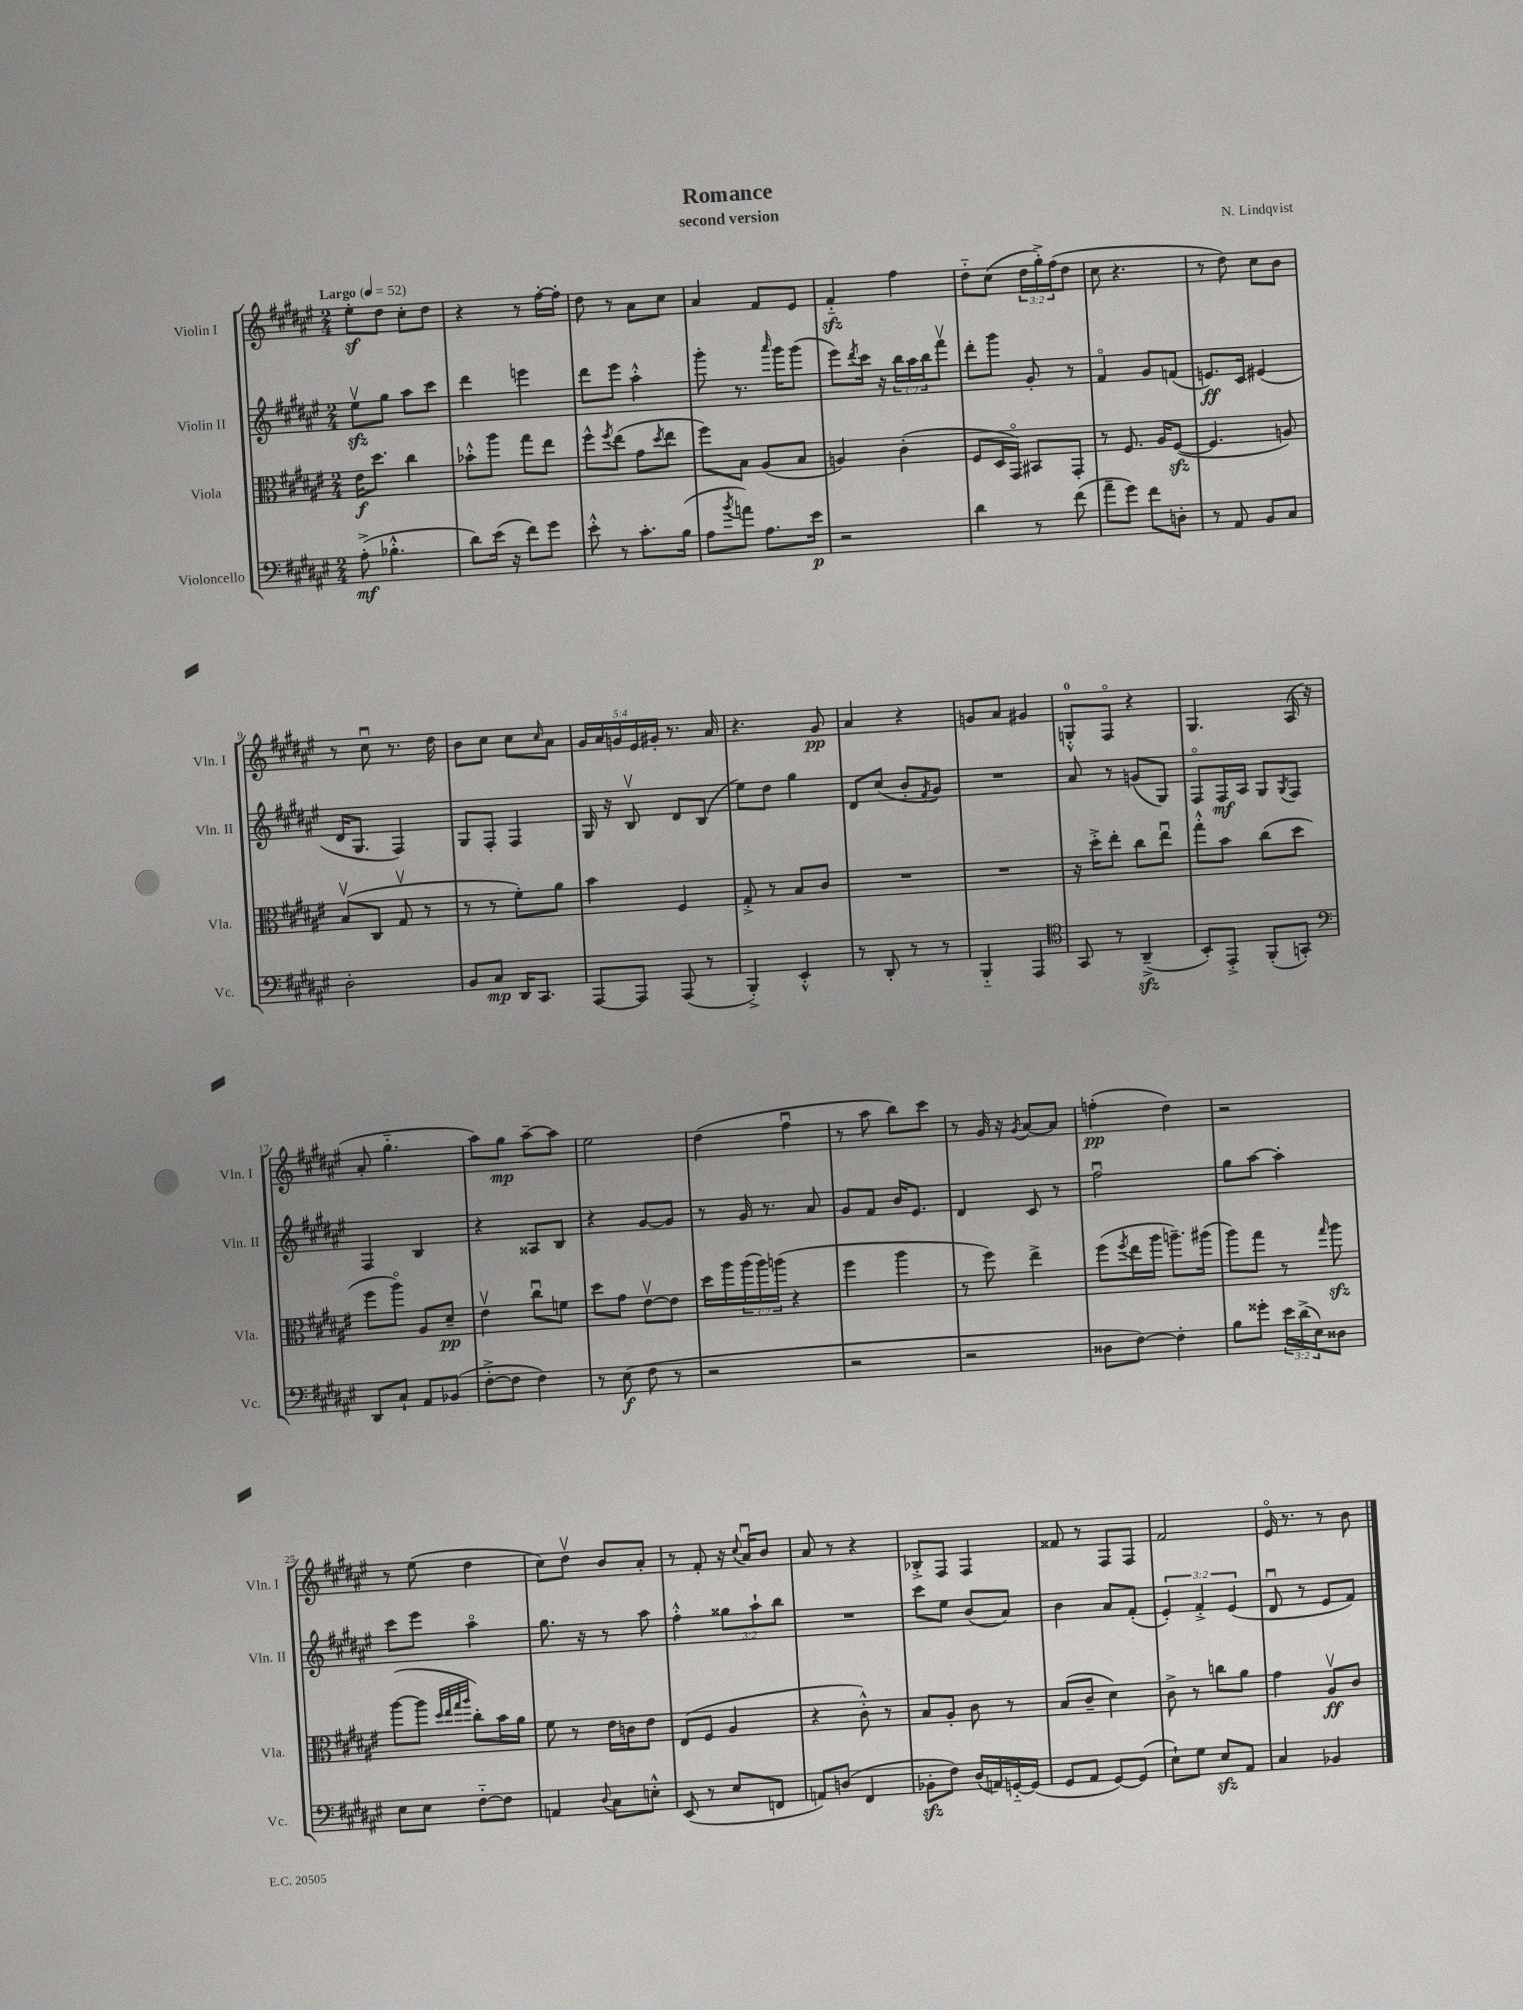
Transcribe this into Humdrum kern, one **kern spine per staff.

**kern	**kern	**kern	**kern
*staff4	*staff3	*staff2	*staff1
*clefF4	*clefC3	*clefG2	*clefG2
*k[f#c#g#d#a#e#]	*k[f#c#g#d#a#e#]	*k[f#c#g#d#a#e#]	*k[f#c#g#d#a#e#]
*M2/4	*M2/4	*M2/4	*M2/4
*MM52	*MM52	*MM52	*MM52
(8A#'^	16e#	8ee#v	8ee#'
.	8.dd#	.	.
4.B-'^^	.	8gg#	8dd#
.	4cc#	8aa#	8cc#'
.	.	8ccc#	8dd#
=	=	=	=
8d#)	8b-'^^	4ddd#	4r
(16e#	8aa#	.	.
16r	.	.	.
8f#)	8gg#	4eee	8r
8g#	8ee#	.	[16ff#'
.	.	.	16ff#']
=	=	=	=
8e#'^^	8ff#^^	8ddd#	8dd#
.	8qff#	.	.
8r	(8ee#	8eee#	8r
8.c#'	8g#	4aa#'^^	8a#
.	8qdd#	.	.
.	8ee#	.	8cc#
(16B	.	.	.
=	=	=	=
8A#	8ff#)	8ggg#'	4a#
8qb	.	.	.
8a)	8B	8.r	.
8.A#	(8A#	.	8f#
.	.	16qqaaa#	.
.	.	16ggg#	.
.	8B	(8ggg#	8e#
16e#	.	.	.
=	=	=	=
2r	4A)	8eee#)	4f#'~
.	.	8qddd#	.
.	.	16ccc#	.
.	.	16r	.
.	(4c#'	24bb	4ff#
.	.	24aa#	.
.	.	24bb	.
.	.	8fff#v	.
=	=	=	=
4d#	8F#	8ddd#'	8dd#'~
.	16D#	8ggg#	(8cc#
.	16GG#o)	.	.
8r	8BB#	8g#'	24dd#
.	.	.	24gg#'^)
.	.	.	(24ff#
(8f#	8GG#'	8r	8dd#
=	=	=	=
8a#~	8r	4f#o	8cc#
8g#)	8.F#	.	4.r
8f#	.	8g#	.
.	16A#	.	.
8D'	([8F#	(8f	.
=	=	=	=
8r	4.F#]	8.e)	8r
8AA#	.	.	8dd#)
.	.	16c#	.
8BB	.	(4e#	8cc#
8C#	8A)	.	8b
=	=	=	=
2D#'	(8Bv	16d#	8r
.	.	8.G#	.
.	8C#	.	8cc#u
.	8G#v	4F#)	8.r
.	8r	.	.
.	.	.	16dd#
=	=	=	=
8BB	8r	8G#	8b
8C#	8r	8F#'	8cc#
16DD#	8f#')	4F#	8cc#
8.CC#	.	.	.
.	.	.	16qqcc#
.	8a#	.	8a#
=	=	=	=
[8AAA#	4b	16G#	20g#
.	.	.	20a#
.	.	16r	.
.	.	.	20g
8AAA#]	.	8Bv	.
.	.	.	20e#
.	.	.	20g#'
(8AAA#	4F#	8d#	8.r
8r	.	(8B	.
.	.	.	16a#
=	=	=	=
4BBB'^)	8G#'^	8ee#)	4.r
.	8r	8dd#	.
4EE#'^^	8B	4gg#	.
.	8c#	.	8g#
=	=	=	=
8r	2r	8d#	4a#
8DD#'	.	(8cc#	.
8r	.	8b'	4r
.	.	8qf#	.
8r	.	8g#)	.
=	=	=	=
4BBB'~	2r	2r	8g
.	.	.	8a#
4AAA#	.	.	4g#
=	=	=	=
*clefC4	*	*	*
8GG#	16r	8a#	8G'^^
.	16dd#'^	.	.
8r	8ee#'	8r	8F#o
(4AA#~^	8cc#	(8g	4r
.	8ee#u	8G#)	.
=	=	=	=
8BB')	8gg#'^^	8F#o	4.G#
8EE#'^	8b	16F#	.
.	.	16A#	.
(8FF#'	(8cc#	8G#	.
.	.	8qG#	.
8GG')	8dd#	8F#	(16A#
.	.	.	16r
=	=	=	=
*clefF4	*	*	*
8DD#	8ff#	4F#	8a#'
8C#`	8aa#o)	.	4.gg#'~
8AA#	8A#	4B	.
(8BB-	8d#~	.	.
=	=	=	=
[8F#'^	4e#v	4r	8aa#)
8F#]	.	.	8gg#
4F#)	8cc#u	8A##	[8aa#~
.	8f	8B	8aa#]
=	=	=	=
8r	8dd#	4r	2ee#
(8E#	8g#	.	.
8F#	[8e#v	[8g#	.
8r	8e#]	8g#]	.
=	=	=	=
2r	16dd#	8r	(4dd#
.	16aa#	.	.
.	(24aa#	16g#	.
.	24aa#)	.	.
.	.	8.r	.
.	(24aa	.	.
.	4r	.	4ff#u
.	.	8a#	.
=	=	=	=
2r	4ff#	8g#	8r
.	.	8f#	8aa#
.	4aa#	16b	8bb)
.	.	8.e#	.
.	.	.	8ccc#
=	=	=	=
2r	8r	4d#	8r
.	8ff#)	.	16g#
.	.	.	16r
.	.	.	8qg#
.	4ee#^	8c#	[8a#
.	.	8r	8a#]
=	=	=	=
8D##	(8ff#	2ff#u	(4ff'
.	8qff#	.	.
[8F#)	16ee#	.	.
.	16aa#	.	.
4F#']	8.aa~)	.	4dd#)
.	(16aa#	.	.
=	=	=	=
8B	8aa#)	8gg#	2r
8g##'	8gg#	[8aa#	.
24e#	8r	4aa#']	.
(24d#^	.	.	.
24E#)	.	.	.
.	16qqgg#	.	.
8D##	8aa#	.	.
=	=	=	=
8E#	([8aa#	8ccc#	8r
8E#	8aa#]	8eee#	(8ee#
.	32qqdd#	.	.
.	32qqee#	.	.
.	32qqgg#	.	.
.	32qqaa#	.	.
[8F#'~	8cc#')	4aa#o	4dd#
8F#]	16b	.	.
.	16a#	.	.
=	=	=	=
4AA	8f#	8.gg#	8cc#)
.	8r	.	8dd#v
.	.	16r	.
8qqD#	.	.	.
8C#	16e#	8r	8b
.	16c	.	.
8E'^^	8e#	8aa#	8a#'
=	=	=	=
(8EE#	(8E#	4ff#'^^	8r
8r	8F#	.	8f#'
8E#	4A#	12gg##	16r
.	.	.	8qqcc#
.	.	.	16a#u
.	.	12aa#`	.
8FF	.	.	8b
.	.	12bb	.
=	=	=	=
8AA)	4r	2r	8a#
(8D	.	.	8r
4FF#	8c#'^^)	.	4r
.	8r	.	.
=	=	=	=
8BB-'	8B	8ccc#	8B-'^
8F#)	8A#'	8ee#	8F#
(16D#	8c#	(8b	4F#
16AA)	.	.	.
[16GG'~	8r	8a#)	.
(16GG]	.	.	.
=	=	=	=
8GG#	(8B	4b	8f##
8AA#	8c#~	.	8r
[8GG#)	4d#)	8a#	8F#
(8GG#]	.	(8f#'	8F#
=	=	=	=
8E#`)	8c#^	6e#')	2f#
8G#	8r	.	.
.	.	6f#'^	.
8E#	8cc	.	.
.	.	(6e#	.
8AA#	8a#	.	.
=	=	=	=
4C#	4g#	8d#u	16e#o
.	.	.	8.r
.	.	8r	.
4BB-	8A#v	8e#	8r
.	8c#	8f#)	8b
==	==	==	==
*-	*-	*-	*-
